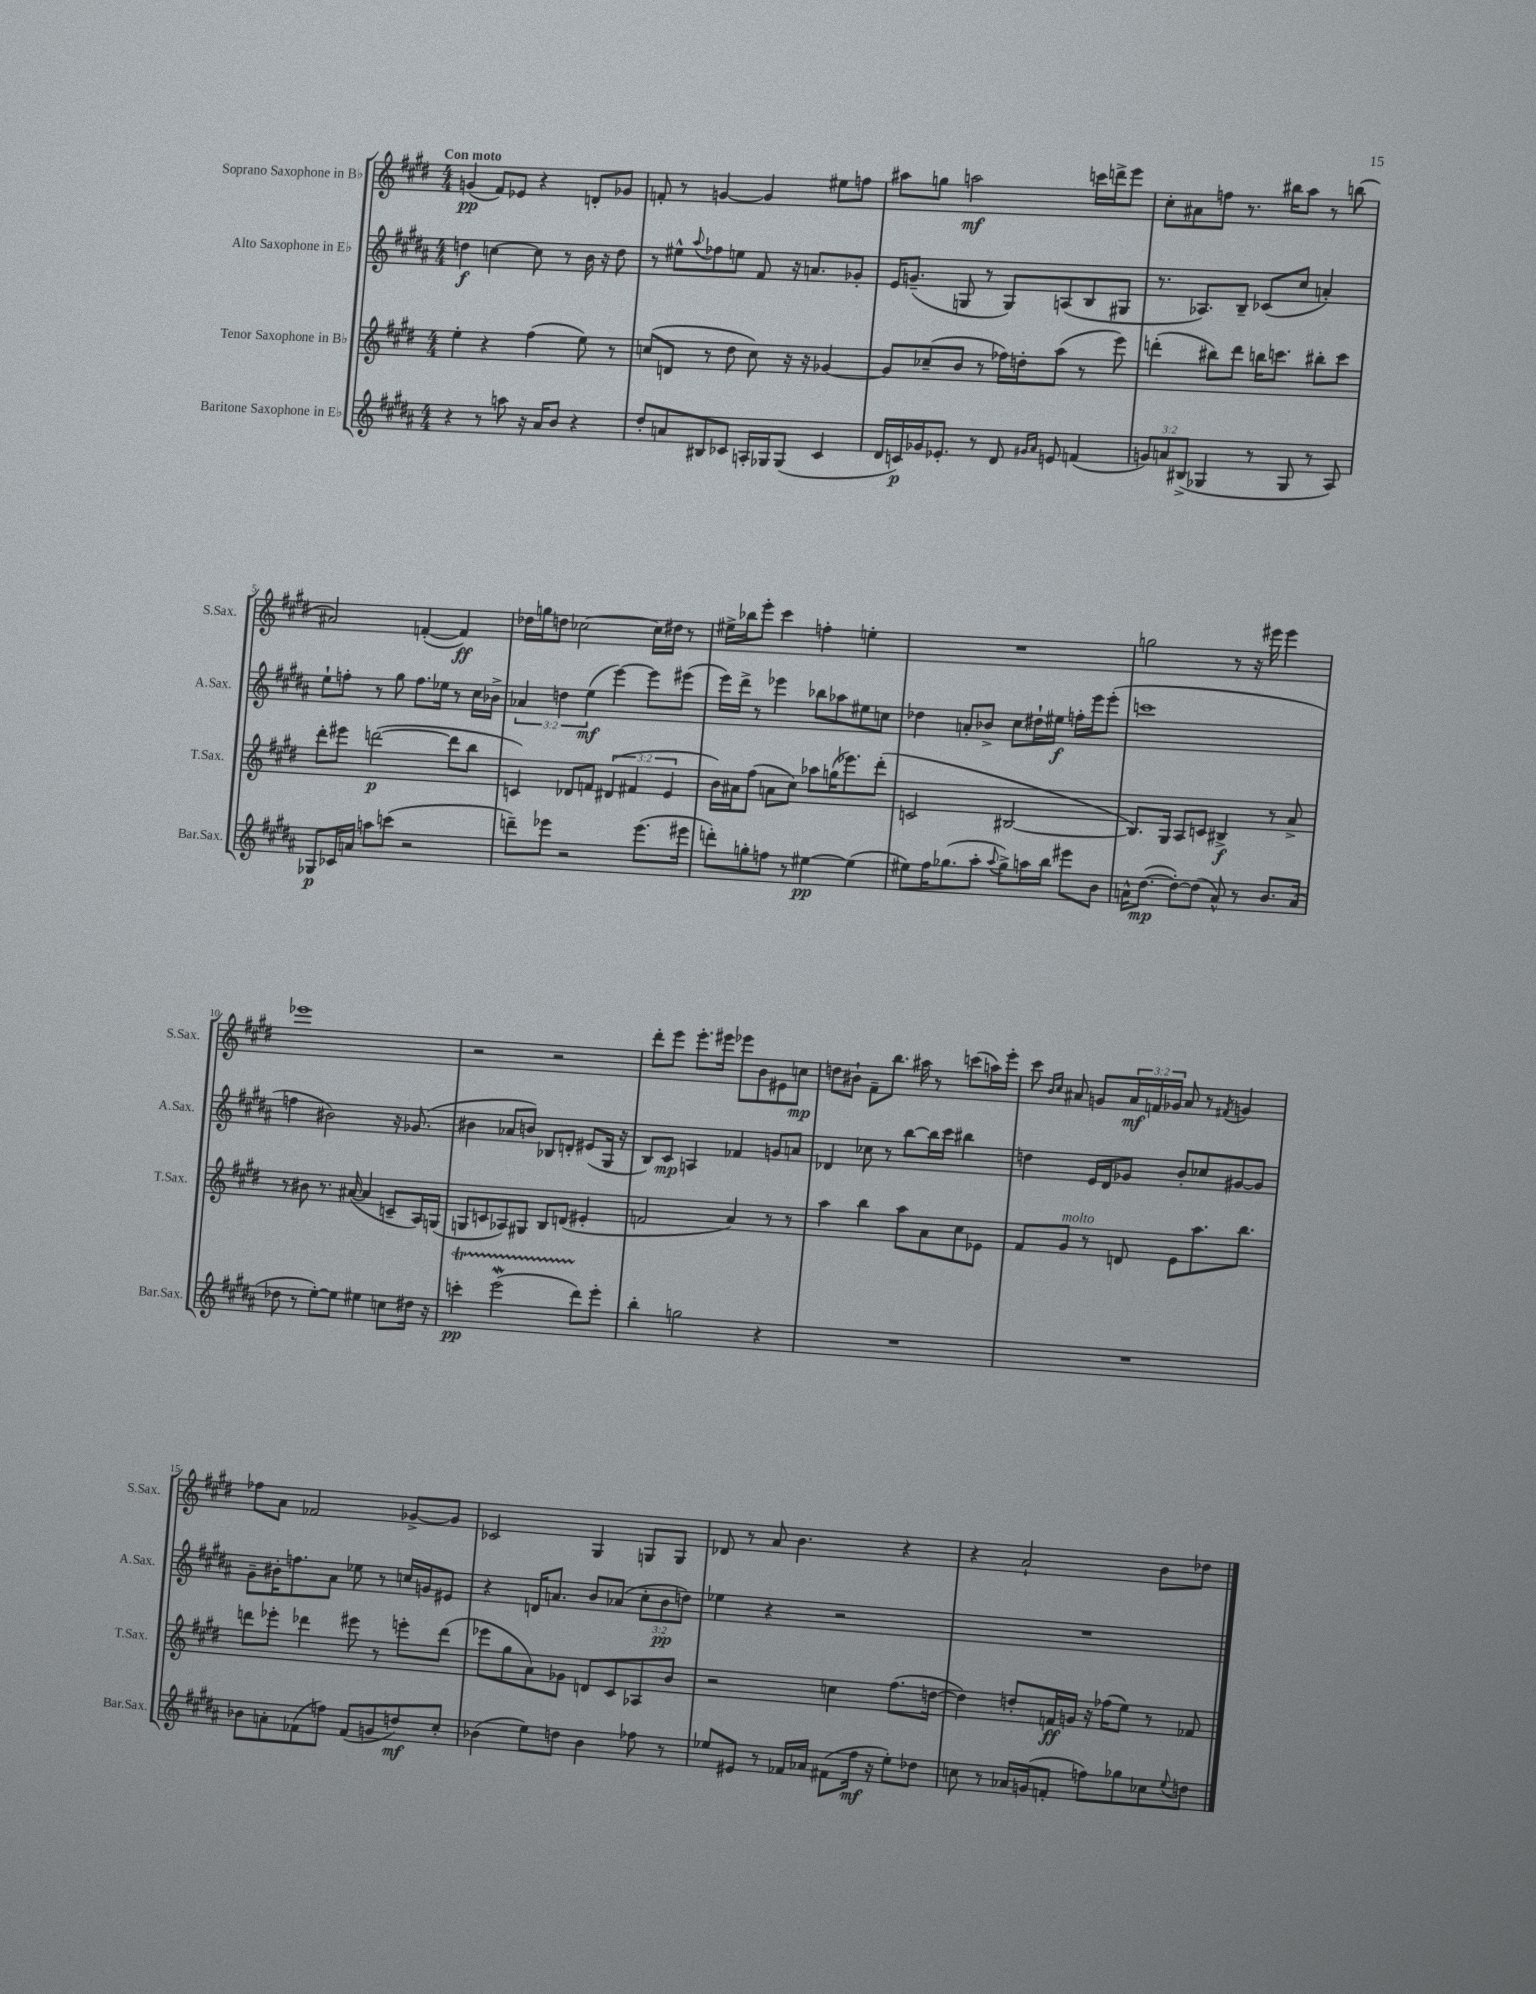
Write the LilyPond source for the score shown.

<<
\new StaffGroup <<
\new Staff = "s0" \with { instrumentName = "Soprano Saxophone in Bb" shortInstrumentName = "S.Sax." } {
    \clef treble \key e \major \numericTimeSignature \time 4/4 \override Staff.TupletNumber.text = #tuplet-number::calc-fraction-text \tempo "Con moto"
    g'4\pp( fis'8) ees'8 r4 d'8-. ges'8 |
    f'8-. r8 g'4~ g'4 eis''8 f''8 |
    ais''8 g''8 a''2\mf c'''16 d'''16-> e'''8 |
    cis''8-. ais'8 f''8 r8. bis''16 a''8 r8 b''8( |
    ais'2) f'4~-.( f'4\ff) |
    des''16 g''16 d''8 ces''2~ ces''16 dis''16 r8 |
    eis''16-> bes''16 e'''8-. cis'''4 f''4-. e''4-. |
    R1 |
    g''2 r8 r16 eis'''16 eis'''4 |
    ees'''1 |
    r2 r2 |
    dis'''8-. e'''8 e'''8.-. eis'''16 ees'''8 b'8 eis'8 c''8\mp |
    d''8 bis'8-! fis'8-- b''8. ais''16 r8 c'''8( a''16) e'''16-. |
    cis'''8 \grace { b'16 cis''16 } ais'8 g'8 \tuplet 3/2 { ais'16\mf f'16 ges'16 } ais'8 r8 \acciaccatura { fis'8 } g'4 |
    fes''8 a'8 fes'2 ges'8~-> ges'8 |
    ces'2 gis4 g8 g8 |
    des'8 r8 a'8 b'4. r4 |
    r4 a'2-! b'8 des''8 \bar "|." |
}
\new Staff = "s1" \with { instrumentName = "Alto Saxophone in Eb" shortInstrumentName = "A.Sax." } {
    \clef treble \key b \major \numericTimeSignature \time 4/4 \override Staff.TupletNumber.text = #tuplet-number::calc-fraction-text
    d''4\f c''4~ c''8 r8 b'16 r16 d''8 |
    r8 eis''8-^ \appoggiatura { ais''8 } fes''8 e''8 fis'8 r16 a'8. ges'8-. |
    e'16 g'8.--( g8 r8 g8) a8( b8 gis8 |
    r8. aes8.) b8-- ces'8( cis''8 a'4-.) |
    e''8-! f''8-. r8 gis''8 f''8. ees''16 r8 cis''16 bes'16-> |
    \tuplet 3/2 { aes'4 d''4 e''4\mf( } e'''4~) e'''8 eis'''8( |
    e'''16) dis'''16-> r8 ees'''4 bes''8 aes''8 eis''8 c''8 |
    des''4 a'8-. bes'8-> cis''8 dis''16-! eis''16\f f''16-. e'''16 e'''8-.( |
    c'''1 |
    f''4 bis'2) r16 ges'8.( |
    bis'4 aes'8 b'8) bes8 d'8-. eis'8( gis16 r16 |
    b8) cis'8\mp a4 fes'4 g'8 a'8 |
    des'4 ces''8 r8 b''8~ b''16 cis'''16 bis''4 |
    d''4 e'16 dis'16 ges'8 b'8-. ces''8 gis'8~ gis'8 |
    gis'8-- bis'16-. f''8. ais'8 ees''8 r8 c''16 g'16 eis'8 |
    r4 d'16 a'8. b'8 aes'8( \tuplet 3/2 { cis''8-. b'8\pp d''8) } |
    ees''4 r4 r2 |
    R1 \bar "|." |
}
\new Staff = "s2" \with { instrumentName = "Tenor Saxophone in Bb" shortInstrumentName = "T.Sax." } {
    \clef treble \key e \major \numericTimeSignature \time 4/4 \override Staff.TupletNumber.text = #tuplet-number::calc-fraction-text
    e''4-. r4 fis''4( e''8) r8 |
    c''8( d'8 r8 dis''8 c''8) r16 r16 ges'4~ |
    ges'8 ces''8--( b'8 r8 fes''16) d''16-. a''8( r8 e'''8) |
    d'''4-.( bis''8) d'''8 b''16 c'''8. bis''8-. c'''8 |
    dis'''8-. eis'''8 d'''2~\p( d'''8 b''8 |
    c'4) des'8 f'8 \tuplet 3/2 { dis'4( fis'4 e'4 } |
    b'16) ais'16 fis''8( a'8 cis''8) aes''8 g''16( ees'''8.) dis'''8-.( |
    c'2 bis2~ |
    bis8.) gis16 a8 c'8 bis4->\f r8 a'8-> |
    r8 bis'8 r8. ais'16~( ais'4 c'8-- a16) g16( |
    g8 c'8 aes8) gis8 b8 d'8( eis'4-. |
    f'2 a'4) r8 r8 |
    a''4 b''4 a''8 a'8 cis''8 ees'8 |
    fis'8 gis'8^\markup { \italic "molto" } r8 d'8 e'8 a''8. b''8. |
    d'''8 ees'''8-. des'''4 eis'''8 r8 e'''8-. des'''8( |
    ees'''8 gis''8 a'8) ges'8 d'8 cis'8 aes8 b'8 |
    r2 c''4 fis''8.( d''16~ |
    d''4) d''8-. f'16\ff g'16 r16 fes''16( e''8) r8 fes'8 \bar "|." |
}
\new Staff = "s3" \with { instrumentName = "Baritone Saxophone in Eb" shortInstrumentName = "Bar.Sax." } {
    \clef treble \key b \major \numericTimeSignature \time 4/4 \override Staff.TupletNumber.text = #tuplet-number::calc-fraction-text
    r4 r8 a''8 r16 ais'16 b'8 r4 |
    dis''8-. a'8 bis8 ces'8 a16-. ges16 ges8( ces'4 |
    dis'16 c'16\p) ges'16 ees'8.-. r8 dis'8 \grace { gis'16 ais'16 } e'8 f'4( |
    \tuplet 3/2 { g'8) a'8 bis8->( } ges4 r8 ges8 r8 ais8) |
    ges8\p ces'16 a'16 a''8 c'''8( r2 |
    d'''8--) ees'''8 r2 ees'''8.( eis'''16 |
    d'''8-.) g''8-. f''8 r8 eis''4~\pp eis''4( |
    eis''8) fis''16 ges''8.( ais''8-. \appoggiatura { ais''8 } ges''8->) a''16 b''16 eis'''8 b'8 |
    a'16-^ dis''8.~\mp( dis''8~-.) dis''8( a'8-^) r8 b'8. a'16( |
    des''8 r8 e''8~-.) e''8 eis''4 c''8 dis''16 r16 |
    c'''4-.\startTrillSpan\pp e'''2\mordent( dis'''8\stopTrillSpan) e'''8-. |
    b''4-. g''2 r4 |
    R1 |
    R1 |
    bes'8 a'8-. fes'8( f''8) fes'8( g'8 d''8\mf) cis''8-. |
    bes'4( e''8) d''8 bes'4 fes''8 r8 |
    ees''8 eis'8 r8 fes'16 aes'16 fis'8( fis''16\mf r16 ees''8-.) des''8 |
    c''8 r8 aes'16 g'16( f'8-. f''8) ges''8 ces''8 \appoggiatura { e''8 } d''8 \bar "|." |
}
>>
>>
